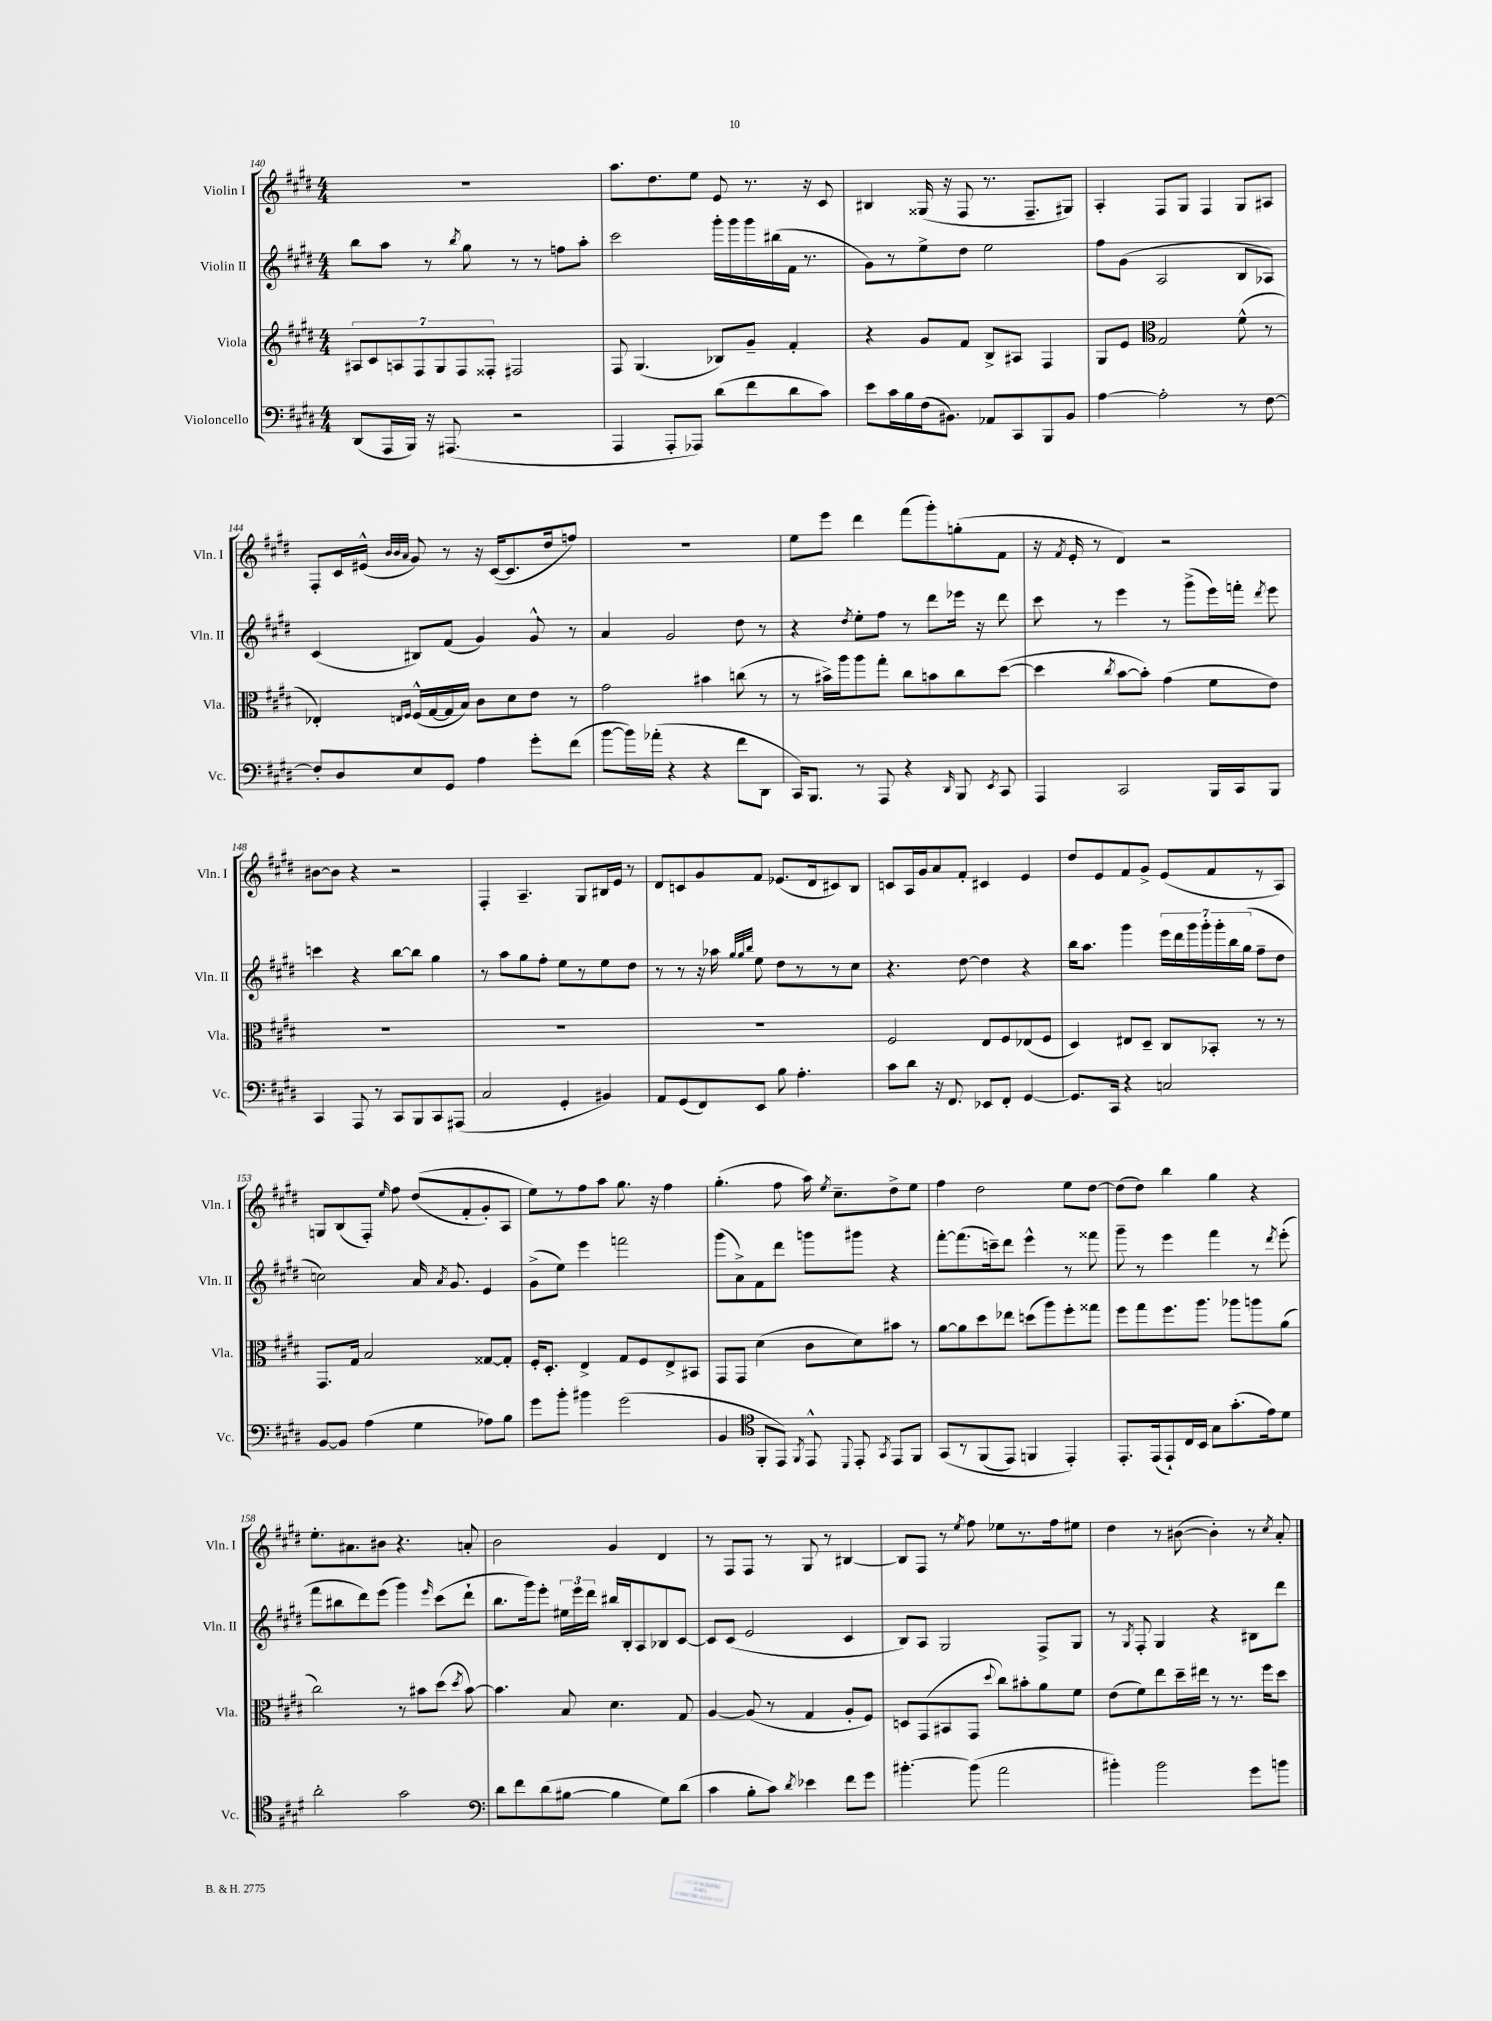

**kern	**kern	**kern	**kern
*part4	*part3	*part2	*part1
*staff4	*staff3	*staff2	*staff1
*I"Violoncello	*I"Viola	*I"Violin II	*I"Violin I
*I'Vc.	*I'Vla.	*I'Vln. II	*I'Vln. I
*clefF4	*clefG2	*clefG2	*clefG2
*k[f#c#g#d#]	*k[f#c#g#d#]	*k[f#c#g#d#]	*k[f#c#g#d#]
*M4/4	*M4/4	*M4/4	*M4/4
=140	=140	=140	=140
(8DD#/L	14A#X/L	8bb\L	1r
.	14c#/	.	.
16AAA/L	.	8aa\J	.
.	14An/	.	.
16BBB/JJ)	.	.	.
.	14F#/	.	.
16r	.	8r	.
.	14G#/	.	.
(8.AAA#X/	.	.	.
.	14F#/	.	.
.	.	8qbb/	.
.	.	8gg#\	.
.	14F##X'/J	.	.
2r	2F#X/	8r	.
.	.	8r	.
.	.	8ffn\L	.
.	.	8aa'\J	.
=141	=141	=141	=141
4AAA/	8F#/	2ccc#\	8.aa\L
.	(4.G#/	.	.
.	.	.	8.dd#\
8AAA'/L	.	.	.
8AAA-X/J)	.	.	8ee\J
(8d#\L	8B-X/L)	16ggg#'\LL	8e/
.	.	16ggg#\	.
8f#\	8g#~/J	16ggg#\	8.r
.	.	(16bb#X\	.
8d#\	4f#'/	16f#\JJ	.
.	.	8.r	16r
8c#\J)	.	.	8c#/
=142	=142	=142	=142
8e\L	4r	8g#\L)	4B#X/
16c#\L	.	8r	.
16B\	.	.	.
(16F#\J	8g#/L	8ee^\	(16G##X/
8.BB#X\J)	.	.	16r
.	8f#/J	8dd#\J	8F#/
8AA-X/L	8B^/L	2ee\	8.r
8CC#/	8A#X/J	.	.
.	.	.	8.F#~/L
8BBB/	4F#/	.	.
8BB#/J	.	.	8G#X/J)
=143	=143	=143	=143
[4A\	8G#/L	8ff#\L	4A'/
.	8e/J	(8g#\J	.
*	*clefC3	*	*
2A'\]	2G#/	2A/	8F#/L
.	.	.	8G#/J
.	.	.	4F#/
8r	(8f#^^\	8B/L	8G#/L
[8F#\	8r	8A-X/J)	8A#X/J
!!LO:LB:g=z
=144	=144	=144	=144
8F#'/L]	4E-X'/)	(4c#/	8F#'/L
8D#/	.	.	16c#/L
.	.	.	(16e#X^^/JJ
.	.	.	32qqb/LLL
.	16qqEn/LL	.	32qqb/
.	16qqF#/JJ	.	32qqa/JJJ
8E/	(16F#^^/LL	8B#X/L)	8g#/)
.	[16G#/	.	.
8GG#/J	16G#/]	(8f#/J	8r
.	16B/JJ)	.	.
4A\	8c#\L	4g#/)	16r
.	.	.	([16c#/KL
.	8d#\	.	8.c#/]
8g#'\L	8e\J	8g#^^/	.
.	.	.	16dd#/k
(8f#\J	8r	8r	8ffn/J)
=145	=145	=145	=145
[8b\L	2g#\	4a/	1r
16b\L])	.	.	.
(16a-X'\JJ	.	.	.
4r	.	2g#/	.
4r	4b#X\	.	.
8f#\L	(8ccn\	8dd#\	.
8DD#\J	8r	8r	.
=146	=146	=146	=146
16CC#/KL)	8r	4r	8ee\L
8.BBB/J	.	.	.
.	16b#X^\LL)	.	8eee\J
.	16aa\J	.	.
.	.	8qdd#/	.
8r	8aa\	8ee'\L	4ddd#\
8AAA/	8gg#'\J	8ff#\J	.
4r	8cc#\L	8r	(8fff#\L
.	8bn\	8ddd#\L	8ggg#'\)
16qqDD#/	.	.	.
8BBB/	8cc#\	16eee-X\Jk	(8ggn'\
.	.	16r	.
8qEE/	.	.	.
8CC#/	([8dd#\J	8ddd#\	8f#\J
=147	=147	=147	=147
4AAA/	4dd#\]	8ccc#\	16r
.	.	.	8qf#/
.	.	.	16e'/
.	.	8r	8r
.	8qcc#/	.	.
2CC#/	[8b\L	4eee\	4d#/)
.	8b'\J])	.	.
.	(4g#\	8r	2r
.	.	(8ggg#^\L	.
16BBB/LL	8f#\L	16eee\L)	.
16CC#/J	.	16fffn'\JJ	.
.	.	8qddd#/	.
8BBB/J	8e\J)	8eee\	.
!!LO:LB:g=z
=148	=148	=148	=148
4CC#/	1r	4cccn\	[8b#X\L
.	.	.	8b#\J]
8AAA/	.	4r	4r
8r	.	.	.
8CC#/L	.	[8bb\L	2r
8BBB/	.	8bb\J]	.
8CC#/	.	4gg#\	.
(8AAA#X/J	.	.	.
=149	=149	=149	=149
2C#/	1r	8r	4F#'/
.	.	8aa\L	.
.	.	8gg#\	4.A~/
.	.	8ff#'\J	.
4GG#'/	.	8ee\L	.
.	.	8r	8G#/L
4BB#X/)	.	8ee\	16B#X/L
.	.	.	16e/JJ
.	.	8dd#\J	8r
=150	=150	=150	=150
8AA/L	1r	8r	8d#/L
(8GG#/	.	8r	8cn/
8FF#/)	.	16r	8g#/
.	.	16aa-X\	.
.	.	32qqgg#/LLL	.
.	.	32qqgg#/	.
.	.	32qqbb/JJJ	.
8EE/J	.	8ee\	8f#/J
8B\	.	8dd#\L	(8.e-X/L
4.A'\	.	8r	.
.	.	.	16d#/k
.	.	8r	8c#X/)
.	.	8cc#\J	8B/J
=151	=151	=151	=151
8c#\L	2F#/	4.r	8cn/L
8d#\J	.	.	16A/L
.	.	.	16g#/J
16r	.	.	8a/
8.FF#/	.	.	.
.	.	[8dd#\	8f#'/J
8EE-X/L	8E/L	4dd#\]	4c#X/
8FF#'/J	8F#/	.	.
[4GG#/	(8E-X/	4r	4e/
.	8F#/J	.	.
=152	=152	=152	=152
8.GG#/L]	4D#/)	16bb\KL	8dd#/L
.	.	8.aa\J	.
.	.	.	8e/
16CC#/Jk	.	.	.
4r	8E#X/L	4ggg#\	8f#/
.	8D#~/J	.	8g#^/J
2Cn/	8C#/L	28eee\LL	(8e/L
.	.	28ddd#\	.
.	.	28ggg#\	.
.	.	28ggg#'\	.
.	8BB-X'/J	.	8f#/
.	.	28ggg#'\	.
.	.	28bb\	.
.	.	(28gg#\JJ	.
.	8r	8ff#~\L	8r
.	8r	8dd#\J	8A/J)
!!LO:LB:g=z
=153	=153	=153	=153
[8BB/L	8.GG#/L	2ccn\)	8Gn/L
8BB/J]	.	.	(8B/
.	16G#/Jk	.	.
(4A\	2B/	.	8F#'/J)
.	.	.	16qqee/
.	.	.	8ff#\
4G#\	.	16a/	((8dd#/L
.	.	8qa/	.
.	.	8.g#/	.
.	.	.	8f#'/
8A-X\L)	[8G##X/L	4e/	8g#'/)
8B\J	8G##'/J]	.	8A/J
=154	=154	=154	=154
8g#\L	16F#'/KL	(8g#^\L	8ee\L)
.	8.D#'/J	.	.
8b'\J	.	8ee\J)	8r
4b#X\	4E^/	4eee\	8ff#\
.	.	.	8aa\J
(2g#\	8G#/L	2fffn\	8.gg#\
.	8F#/	.	.
.	.	.	16r
.	8E^/	.	4ff#\
.	8BB#X/J	.	.
=155	=155	=155	=155
4BB/	8GG#/L	(8ggg#\L	(4.gg#'\
.	8GG#/J	8a^\)	.
*clefC4	*	*	*
8FF#'/L	(4d#\	8f#\	.
8EE/J)	.	8ddd#\J	8ff#\
8qFF#/	.	.	.
8EE^^/	8c#\L	8gggn\L	16aa\)
.	.	.	8qee/
.	.	.	8.cc#~\L
8qqDD#/	.	.	.
8EE'/	8d#\)	8ggg#X\J	.
8qGG#/	.	.	.
8EE/L	8b#X\J	4r	8dd#^\
8FF#/J	8r	.	8ee\J
=156	=156	=156	=156
(8GG#/L	[8a\L	[8fff#'\L	4ff#\
8r	8a\]	(8.fff#\]	.
(8FF#/	8dd#\	.	2dd#\
.	.	16cccn~\k)	.
8EE/J)	8ee-X\J	8ddd#\J	.
4FFn/	(8ddn\L	4eee^^\	.
.	8aa\)	.	.
4EE'/)	8ff#'\	8r	8ee\L
.	8gg##X\J	8fff##X\	[8dd#\J
=157	=157	=157	=157
8.EE'/L	8ff#\L	8ggg#~\	(8dd#\L]
.	8gg#\	8r	8dd#\J)
(16EE/k	.	.	.
8EE`/)	8.ff#\	4eee\	4bb\
16C#/L	.	.	.
16BB/JJ	8.aa\J	.	.
8G#\L	.	4fff#\	4gg#\
(8.g#'\	8aa-X\L	.	.
.	8aan\	8r	4r
16e\k)	.	.	.
.	.	8qddd#/	.
8d#\J	(8a\J	(8eee'\	.
!!LO:LB:g=z
=158	=158	=158	=158
2a'\	2cc#\)	8fff#\L	8.ee'\L
.	.	8bb#X\	.
.	.	.	8.a#X\
.	.	8ddd#\)	.
.	.	(8eee\J	8b#X\J
2g#\	8r	4ggg#\)	4.r
.	8b#X\L	.	.
.	.	16qqeee/	.
.	(8dd#\J	(8ccc#\L	.
.	8qdd#/	.	.
.	[8b#\)	8ddd#`\J	8an'/
=159	=159	=159	=159
*clefF4	*	*	*
8d#\L	4.b#\]	8.bb\L	2b\
8f#\	.	.	.
.	.	16ggg#\k)	.
(8d#\	.	8eee'\J	.
[8B#X\J	8B/	24ee#X\LL	.
.	.	24eee\	.
.	.	24ddd#\JJ	.
4B#\]	4.d#\	16bb#X/LL	4g#/
.	.	16B'/J	.
.	.	8A/	.
8G#\L)	.	8B-X/	4d#/
(8d#\J	8G#/	[8c#/J	.
=160	=160	=160	=160
4c#\	[4A/	8c#/L]	8r
.	.	(8c#/J	8F#/L
8B'\L	(8A/]	2e/	8F#/J
8c#\J)	8r	.	8r
8qd#/	.	.	.
4e-X\	4G#/	.	8G#/
.	.	.	8r
8f#\L	8A'/L	4c#/	[4B#X/
8g#\J	8F#/J)	.	.
=161	=161	=161	=161
[4.b#X'\	8Dn/L	8B/L)	8B#/L]
.	(8GG#/	8A/J	8F#/J
.	8BB#X/	2G#/	8r
.	.	.	8qee/
(8b#\]	8GG#/J	.	8ff#\
.	8qqdd#/	.	.
2a\	8cc#\L)	.	8ee-X\L
.	8b#X'\	.	8.r
.	8a\	8F#^/L	.
.	.	.	16ff#\k
.	8f#\J	8G#/J	8ee#X\J
=162	=162	=162	=162
4b#X'\)	(8e\L	8r	4dd#\
.	.	8qG#/	.
.	8f#\)	8F#'/	.
2b#\	8ee\	4G#/	8r
.	16dd#~\L	.	([8b#X\
.	16ee#X\JJ	.	.
.	8r	4r	4b#'\])
.	8.r	.	.
8g#\L	.	8B#X\L	8r
.	16ff#\KL	.	.
.	.	.	8qcc#/
8bn\J	8dd#\J	8ddd#\J	8a'/
==	==	==	==
*-	*-	*-	*-
